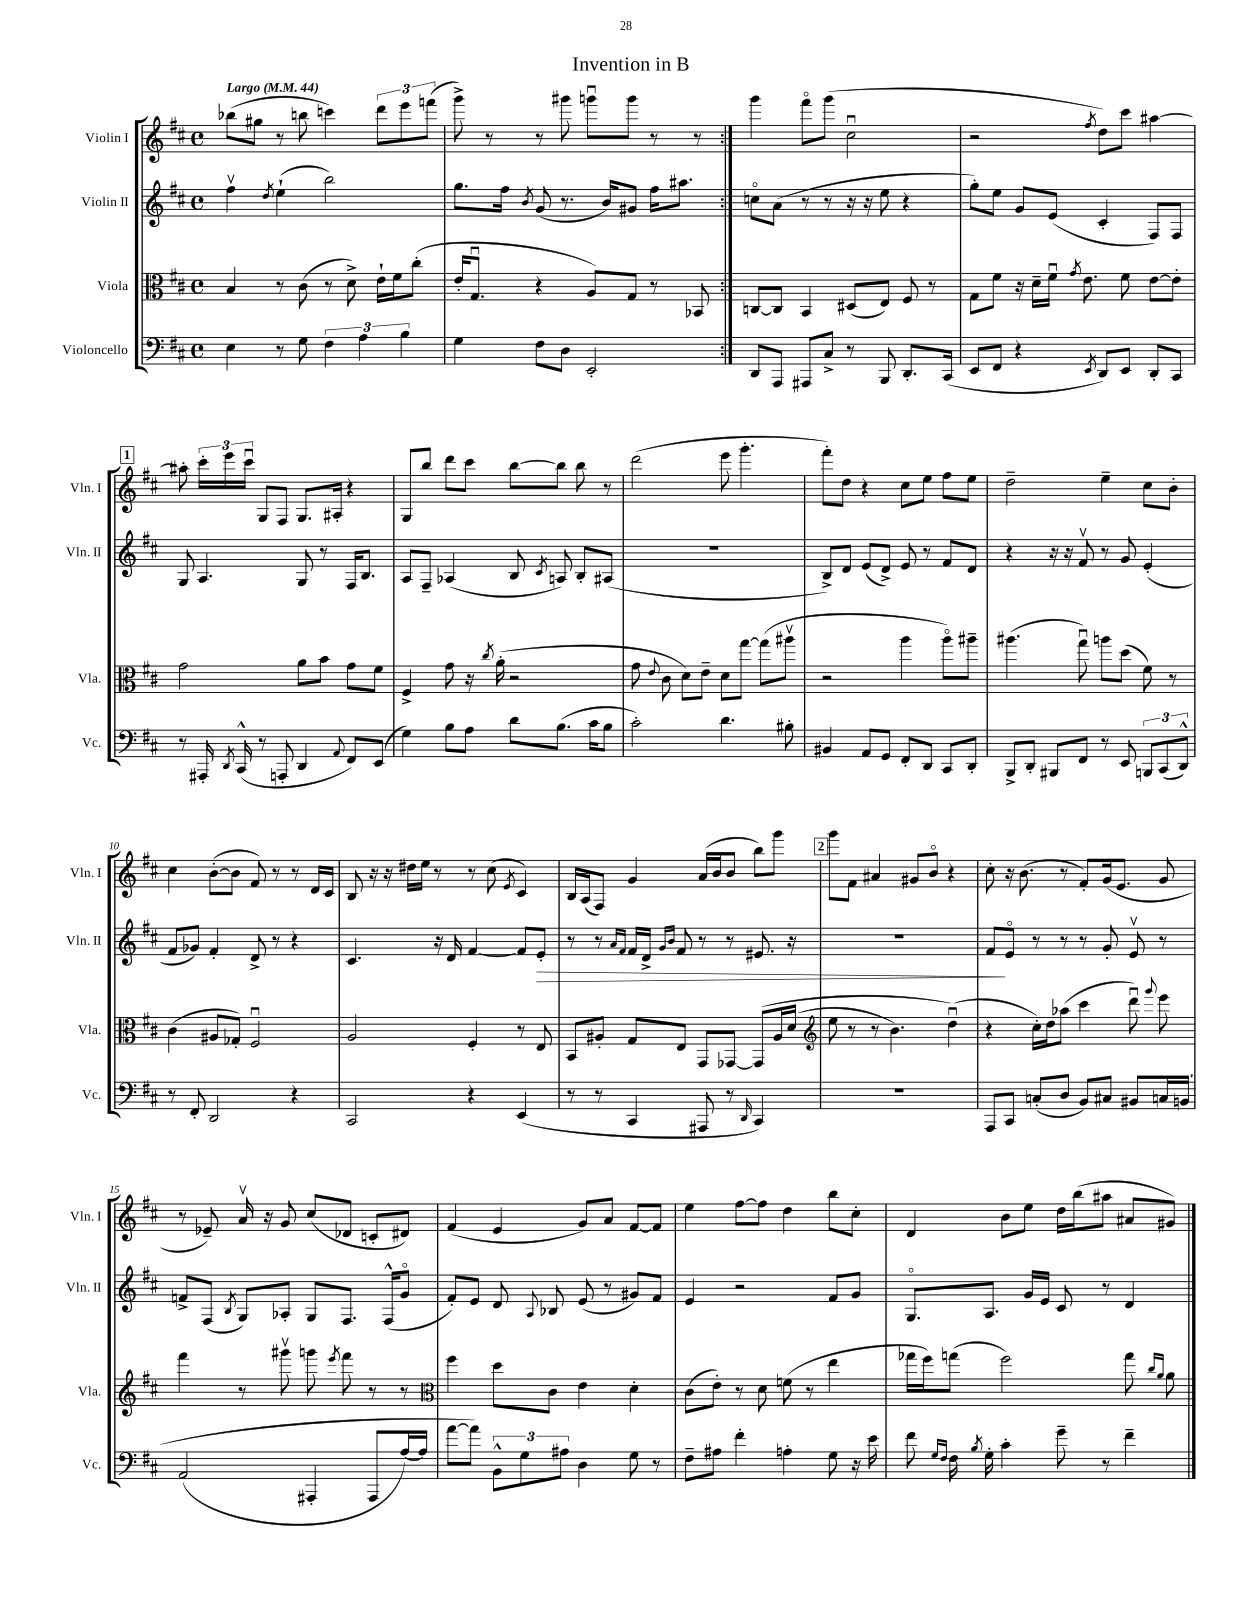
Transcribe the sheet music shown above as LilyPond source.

\header { title = "Invention in B" }
<<
\new StaffGroup <<
\new Staff = "s0" \with { instrumentName = "Violin I" shortInstrumentName = "Vln. I" } {
    \clef treble \key d \major \defaultTimeSignature \time 4/4 \tempo "Largo" 4 = 44
    \autoBeamOff \repeat volta 2 { bes''8[( gis''8] r8 b''8 c'''4) \tuplet 3/2 { d'''8[ e'''8 f'''8]( } |
    g'''8->) r8 r8 gis'''8 g'''8[\downbow g'''8] r8 r8 | }
    g'''4 fis'''8[\flageolet g'''8]( cis''2\downbow |
    r2 \acciaccatura { fis''8 } d''8[) cis'''8] ais''4~ |
    \mark \markup { \box "1" } ais''8-. \tuplet 3/2 { cis'''16[-. e'''16 cis'''16]\downbow } g8[ fis8] g8.[ ais16]-. r4 |
    g8[ b''8] d'''8[ cis'''8] b''8[~ b''8] b''8 r8 |
    d'''2( e'''8 g'''4.-. |
    fis'''8[-.) d''8] r4 cis''8[ e''8] fis''8[ e''8] |
    d''2-- e''4-- cis''8[ b'8]-. |
    cis''4 b'8[~-.( b'8] fis'8) r8 r8 d'16[ cis'16] |
    b8 r16 r16 dis''16[ e''16] r8 r8 cis''8( \acciaccatura { e'8 } cis'4) |
    b16[ a16( fis8]) g'4 a'16[( b'16 b'8] b''8[) g'''8] |
    \mark \markup { \box "2" } g'''8[ fis'8] ais'4 gis'8[ b'8]\flageolet r4 |
    cis''8-. r16 b'8.( r8 fis'8[-.) g'16( e'8.] g'8 |
    r8 ees'8--) a'16\upbow r16 g'8 cis''8[( des'8] c'8[-. dis'8]) |
    fis'4( e'4 g'8[) a'8] fis'8[~ fis'8] |
    e''4 fis''8[~ fis''8] d''4 b''8[ cis''8]-. |
    d'4 b'8[ e''8] d''16[ b''16( ais''8] ais'8[ gis'8]) \bar "|." |
}
\new Staff = "s1" \with { instrumentName = "Violin II" shortInstrumentName = "Vln. II" } {
    \clef treble \key d \major \defaultTimeSignature \time 4/4
    \autoBeamOff \repeat volta 2 { fis''4\upbow \acciaccatura { d''8 } e''4-!( b''2) |
    g''8.[ fis''16] \acciaccatura { b'8 } g'8( r8. b'16[) gis'8] fis''16[ ais''8.] | }
    c''8[\flageolet a'8]( r8 r8 r16 r16 e''8 r4 |
    g''8[-.) e''8] g'8[ e'8]( cis'4-. fis8[) fis8] |
    \mark \markup { \box "1" } g8 a4. g8 r8 fis16[ b8.] |
    a8[ fis8]-- aes4( b8 \acciaccatura { cis'8 } a8) b8[-. ais8]( |
    R1 |
    b8[->) d'8] e'8[( d'8]->) e'8 r8 fis'8[ d'8] |
    r4 r16 r16 fis'8\upbow r8 g'8 e'4-.( |
    fis'8[ ges'8]) fis'4-. d'8-> r8 r4 |
    cis'4. r16 d'16 fis'4~ fis'8[ e'8]-.\> |
    r8 r8 \grace { a'16[ fis'16] } fis'16[ d'16]-> \grace { g'16[ b'16] } fis'8 r8 r8 eis'8. r16 |
    \mark \markup { \box "2" } R1 |
    fis'8[\! e'8]\flageolet r8 r8 r8 g'8-. e'8\upbow r8 |
    f'8[-> fis8]( \acciaccatura { b8 } g8[) aes8]-. g8[ fis8.] fis16[-^( g'8]\flageolet |
    fis'8[-.) e'8] d'8 \appoggiatura { a8 } bes8 e'8( r8 gis'8[) fis'8] |
    e'4 r2 fis'8[ g'8] |
    g8.[\flageolet a8.] g'16[ e'16] cis'8 r8 d'4 \bar "|." |
}
\new Staff = "s2" \with { instrumentName = "Viola" shortInstrumentName = "Vla." } {
    \clef alto \key d \major \defaultTimeSignature \time 4/4
    \autoBeamOff \repeat volta 2 { b4 r8 cis'8( r8 d'8->) e'16[-! fis'16 cis''8]-.( |
    e'16[-. g8.]\downbow r4 a8[) g8] r8 bes,8 | }
    c8[~ c8] b,4 dis8[( e8]) fis8 r8 |
    g8[ fis'8] r16 d'16[-- fis'16]\downbow \acciaccatura { g'8 } e'8. fis'8 e'8[~ e'8]-. |
    \mark \markup { \box "1" } g'2 a'8[ b'8] g'8[ fis'8] |
    fis4-> g'8 r16 \acciaccatura { cis''8 } a'16-.( r2 |
    g'8 \appoggiatura { e'8 } cis'8 d'8[) e'8]-- d'8[ g''8]~ g''8[( ais''8]\upbow |
    r2 a''4 a''8[\flageolet) ais''8]-- |
    ais''4.( g''8\downbow) a''8[ d''8]( fis'8) r8 |
    cis'4( ais8[ ges8]-.) fis2\downbow |
    a2 fis4-. r8 e8 |
    b,8[ ais8]-. g8[ e8] g,8[ ges,8]~ ges,8[\( ais16 d'16]( |
    \mark \markup { \box "2" } \clef treble e''8 r8 r8 b'4.) d''4\downbow(\) |
    r4 cis''16[-.) d''16 aes''8]( cis'''4 d'''8\downbow) \appoggiatura { g'''8 } e'''8 |
    fis'''4 r8 gis'''8\upbow g'''8 \acciaccatura { e'''8 } fis'''8 r8 r8 |
    \clef alto fis''4 d''8[ cis'8] e'4 d'4-. |
    cis'8[( e'8]-.) r8 d'8 f'8( r8 e''4 |
    ges''16[ fis''16) g''8]( fis''2) g''8 \grace { cis''16[ a'16] } a'8 \bar "|." |
}
\new Staff = "s3" \with { instrumentName = "Violoncello" shortInstrumentName = "Vc." } {
    \clef bass \key d \major \defaultTimeSignature \time 4/4
    \autoBeamOff \repeat volta 2 { e4 r8 g8 \tuplet 3/2 { fis4 a4 b4 } |
    g4 fis8[ d8] e,2-. | }
    d,8[ a,,8] ais,,8[ cis8]-> r8 b,,8 d,8.[-. cis,16]( |
    e,8[ fis,8] r4 \acciaccatura { e,8 } d,8[) e,8] d,8[-. cis,8] |
    \mark \markup { \box "1" } r8 ais,,16-. \acciaccatura { d,8 } cis,16-^( r8 a,,8-. d,4 \appoggiatura { a,8 } fis,8[) e,8]( |
    g4) b8[ a8] d'8[ b8.]( cis'16[ b8] |
    cis'2-.) d'4. bis8-. |
    bis,4 a,8[ g,8] fis,8[-. d,8] cis,8[ d,8]-. |
    b,,8[-> d,8]-. bis,,8[ fis,8] r8 e,8 \tuplet 3/2 { b,,8[ cis,8( d,8]-^) } |
    r8 fis,8-. d,2 r4 |
    cis,2 r4 e,4( |
    r8 r8 cis,4 ais,,8 r8 \grace { d,16 } cis,4) |
    \mark \markup { \box "2" } R1 |
    a,,8[ cis,8] c8[-.( d8] b,8[) cis8] bis,8[ c16 b,16]\( |
    a,2( ais,,4-. ais,,8[ a16~) a16] |
    a'8[~ a'8]\) \tuplet 3/2 { b,8[-^ g8 ais8] } d4 g8 r8 |
    fis8[-- ais8] fis'4-. a4-. g8 r16 e'16 |
    fis'8 \grace { g16[ fis16] } fis16 \acciaccatura { b8 } g16-. cis'4-. g'8-- r8 fis'4-- \bar "|." |
}
>>
>>
